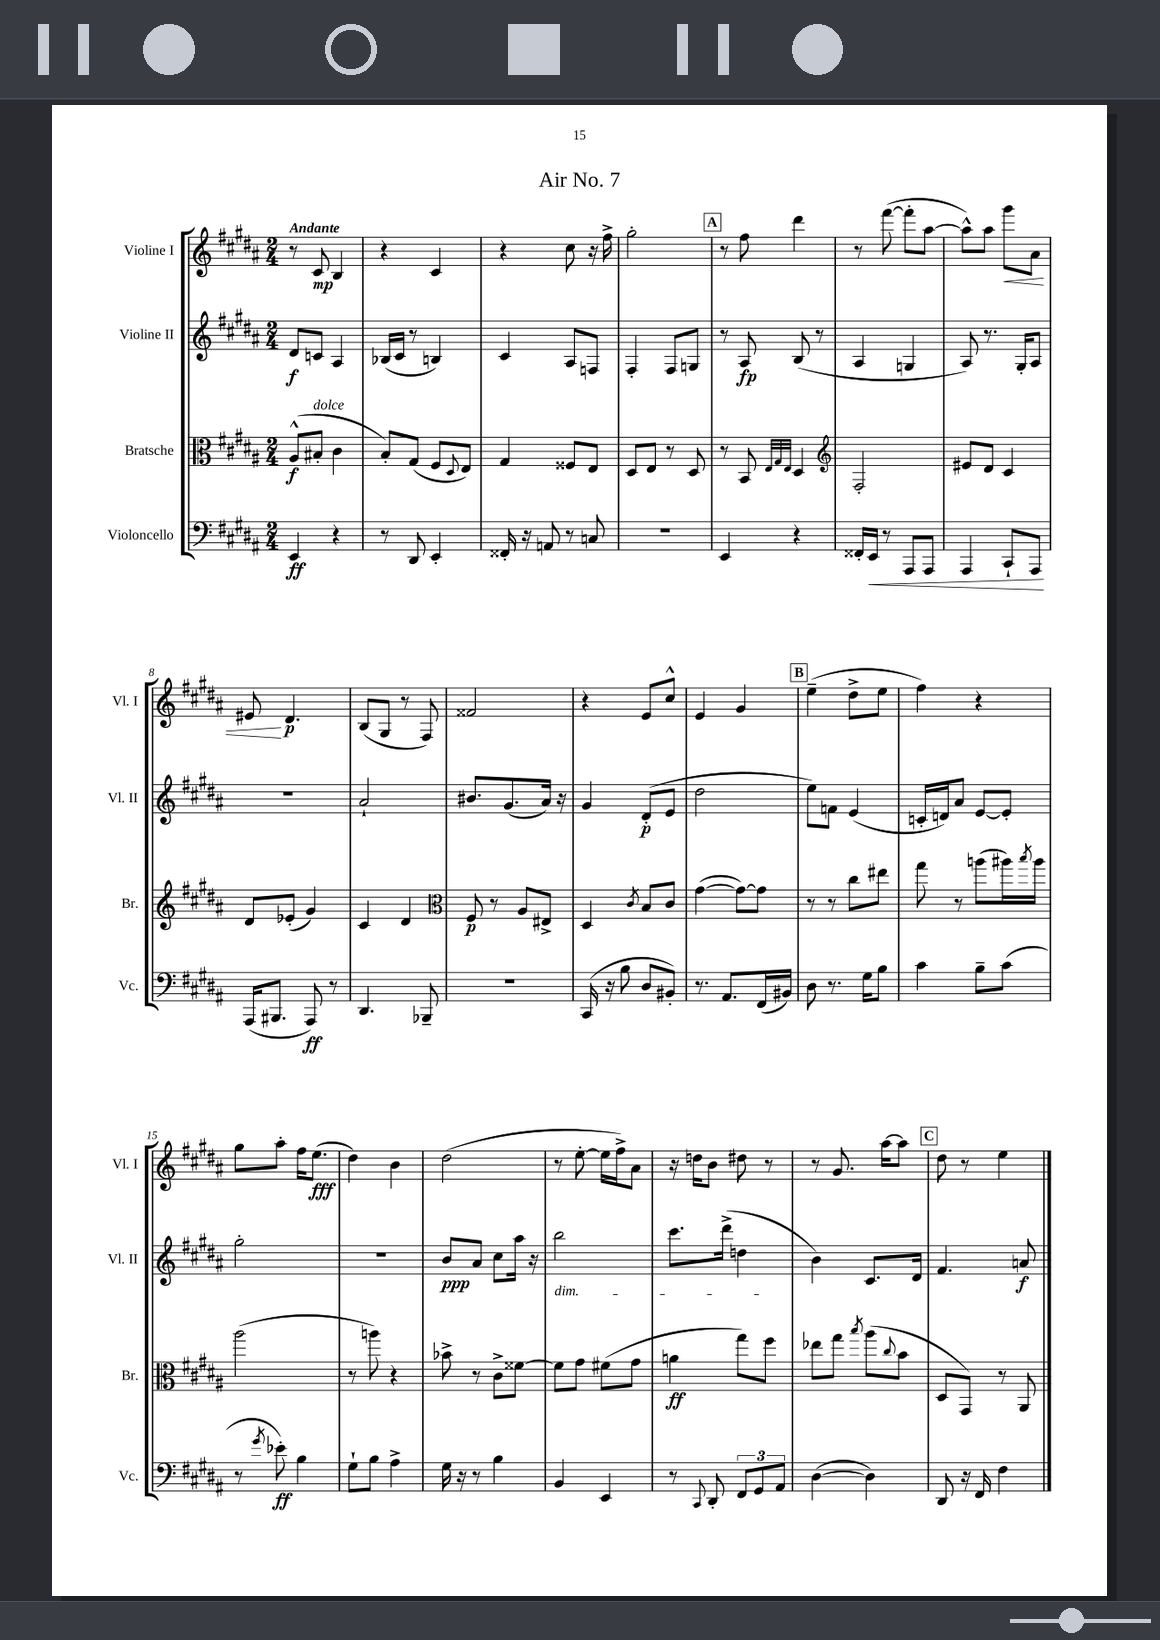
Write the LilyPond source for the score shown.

\header { title = "Air No. 7" }
<<
\new StaffGroup <<
\new Staff = "s0" \with { instrumentName = "Violine I" shortInstrumentName = "Vl. I" } {
    \clef treble \key b \major \numericTimeSignature \time 2/4 \tempo "Andante"
    r8 cis'8\mp b4 |
    r4 cis'4 |
    r4 cis''8 r16 fis''16-> |
    gis''2-. |
    \mark \markup { \box "A" } r8 fis''8 dis'''4 |
    r8 fis'''8~( fis'''8-. ais''8~ |
    ais''8-^) ais''8 gis'''8\< ais'8 |
    eis'8\! dis'4.\p |
    b8( gis8 r8 fis8) |
    fisis'2 |
    r4 e'8 cis''8-^ |
    e'4 gis'4 |
    \mark \markup { \box "B" } e''4--( dis''8-> e''8 |
    fis''4) r4 |
    gis''8 ais''8-. fis''16 e''8.\fff( |
    dis''4) b'4 |
    dis''2( |
    r8 e''8~-. e''16 fis''16->) ais'8 |
    r16 d''16 b'8 dis''8 r8 |
    r8 gis'8. ais''16~ ais''8 |
    \mark \markup { \box "C" } dis''8 r8 e''4 \bar "|." |
}
\new Staff = "s1" \with { instrumentName = "Violine II" shortInstrumentName = "Vl. II" } {
    \clef treble \key b \major \numericTimeSignature \time 2/4
    dis'8\f c'8 ais4 |
    bes16( cis'16 r8 b4) |
    cis'4 ais8 f8 |
    fis4-. fis8 g8 |
    \mark \markup { \box "A" } r8 ais8\fp b8( r8 |
    ais4 g4 |
    ais8) r8. gis16-. ais8 |
    R2 |
    ais'2-! |
    bis'8. gis'8.( ais'16) r16 |
    gis'4 dis'8-.\p( e'8 |
    dis''2 |
    \mark \markup { \box "B" } e''8) f'8 e'4( |
    c'16-. d'16) ais'8 e'8~ e'8-. |
    gis''2-. |
    r2 |
    b'8\ppp ais'8 cis''8 ais''16 r16 |
    b''2\dim |
    cis'''8. dis'''16->( d''4\! |
    b'4) cis'8. dis'16 |
    \mark \markup { \box "C" } fis'4. a'8\f \bar "|." |
}
\new Staff = "s2" \with { instrumentName = "Bratsche" shortInstrumentName = "Br." } {
    \clef alto \key b \major \numericTimeSignature \time 2/4
    ais8-^\f( bis8-.^\markup { \italic "dolce" } cis'4 |
    b8-.) gis8( fis8 \appoggiatura { dis8 } e8) |
    gis4 fisis8 e8 |
    dis8 e8 r8 dis8 |
    \mark \markup { \box "A" } r8 b,8 \grace { e32 gis32 e32 } dis4 |
    \clef treble fis2-. |
    eis'8 dis'8 cis'4 |
    dis'8 ees'8-.( gis'4) |
    cis'4 dis'4 |
    \clef alto fis8\p r8 ais8 eis8-> |
    dis4 \acciaccatura { cis'8 } b8 cis'8 |
    gis'4~( gis'8~) gis'8 |
    \mark \markup { \box "B" } r8 r8 cis''8 eis''8 |
    gis''8 r8 a''8( ais''16) \acciaccatura { b''8 } ais''16 |
    ais''2( |
    r8 a''8) r4 |
    bes'8-> r8 cis'8-> fisis'8~ |
    fisis'8 gis'8 fis'8( gis'8 |
    a'4\ff gis''8) fis''8 |
    ees''8 gis''8 \acciaccatura { b''8 } ais''8( \appoggiatura { cis''8 } b'8 |
    \mark \markup { \box "C" } dis8 gis,8) r8 ais,8 \bar "|." |
}
\new Staff = "s3" \with { instrumentName = "Violoncello" shortInstrumentName = "Vc." } {
    \clef bass \key b \major \numericTimeSignature \time 2/4
    e,4\ff r4 |
    r8 dis,8 e,4-. |
    fisis,16-. r16 a,8 r8 c8 |
    R2 |
    \mark \markup { \box "A" } e,4 r4 |
    fisis,16-. e,16\< r8 ais,,8 ais,,8 |
    ais,,4 cis,8-! ais,,8\! |
    ais,,16( bis,,8. ais,,8\ff) r8 |
    dis,4. bes,,8-- |
    r2 |
    cis,16( r16 b8 dis8 bis,8-.) |
    r8. ais,8. fis,16( bis,16) |
    \mark \markup { \box "B" } dis8 r8. gis16 b8 |
    cis'4 b8-- cis'8( |
    r8 \acciaccatura { gis'8 } ees'8-.\ff) b4 |
    gis8-! b8 ais4-> |
    gis16 r16 r8 b4 |
    b,4 e,4 |
    r8 \appoggiatura { cis,8 } dis,8-. \tuplet 3/2 { fis,8 gis,8 ais,8 } |
    dis4~( dis4) |
    \mark \markup { \box "C" } dis,8 r16 fis,16 fis4 \bar "|." |
}
>>
>>
